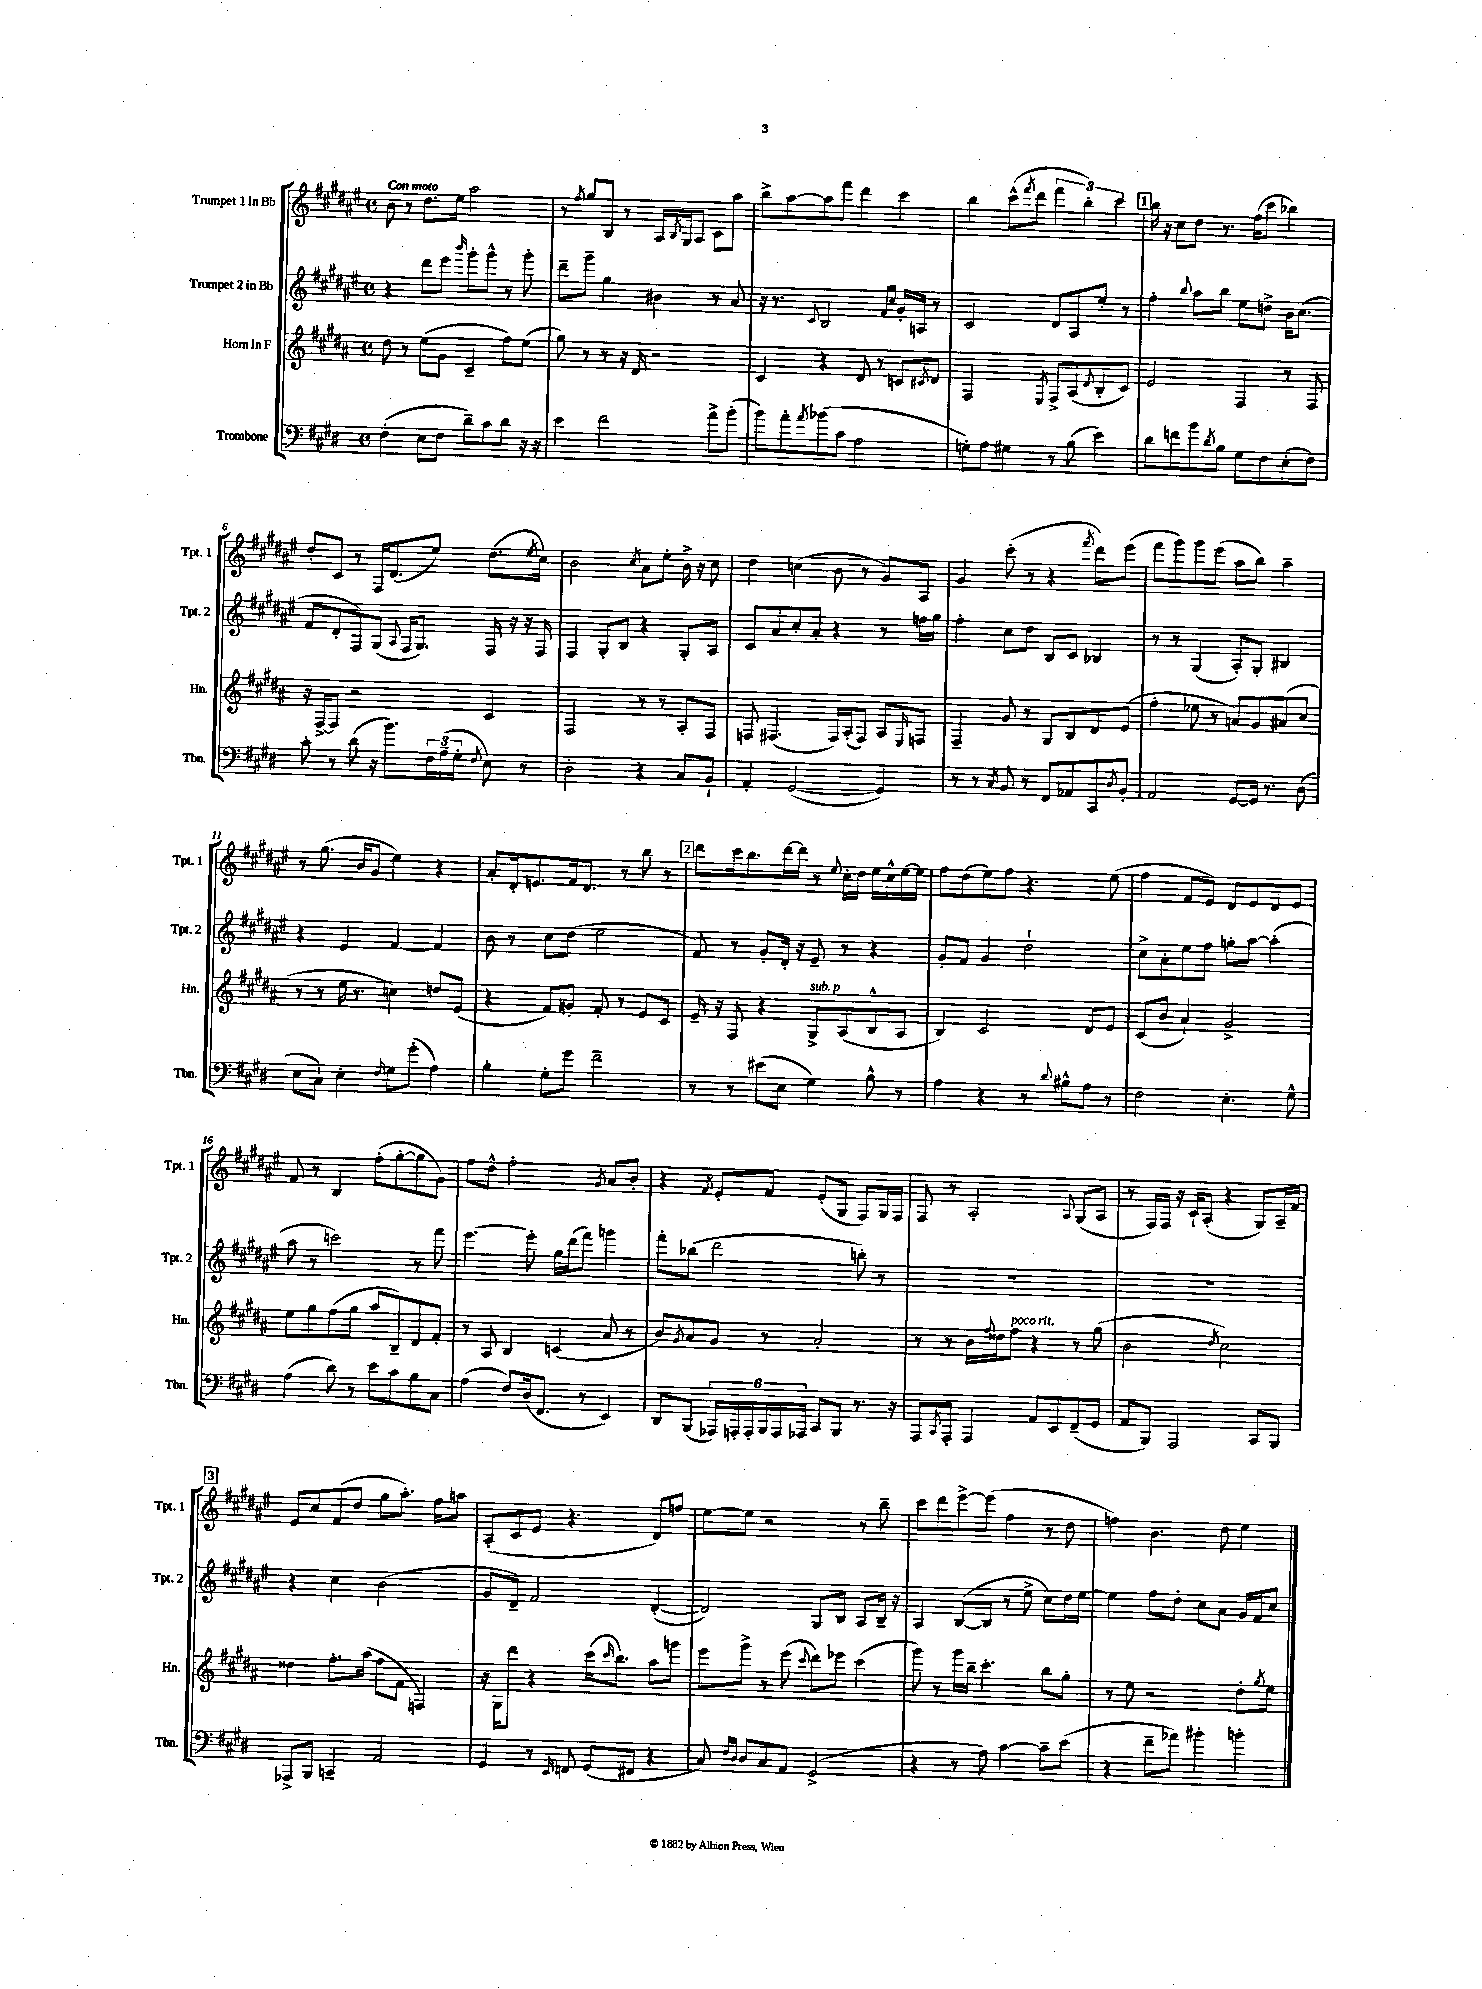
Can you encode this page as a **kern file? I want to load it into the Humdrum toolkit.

**kern	**kern	**kern	**kern
*part4	*part3	*part2	*part1
*staff4	*staff3	*staff2	*staff1
*I"Trombone	*I"Horn in F	*I"Trumpet 2 in Bb	*I"Trumpet 1 in Bb
*I'Tbn.	*I'Hn.	*I'Tpt. 2	*I'Tpt. 1
*clefF4	*clefG2	*clefG2	*clefG2
*k[f#c#g#d#]	*k[f#c#g#d#a#]	*k[f#c#g#d#a#e#]	*k[f#c#g#d#a#e#]
*M4/4	*M4/4	*M4/4	*M4/4
*met(c)	*met(c)	*met(c)	*met(c)
=1	=1	=1	=1
!	!	!	!LO:TX:a:B:t=Con moto
(4F#'\	8dd#\	4r	8b\
.	8r	.	8r
8E\L	(8ee\L	8ddd#\L	8.dd#\L
8F#\J	8g#\J	8eee#\J	.
.	.	.	16ee#\Jk
.	.	16qqbbb/	.
8d#~\L)	4c#~/	8ggg#'\L	2aa#\
8c#\	.	8ggg#^^\J	.
8d#\J	8ff#\L)	8r	.
16r	(8ee\J	8ggg#'\	.
16r	.	.	.
=2	=2	=2	=2
4e\	8gg#\)	8ddd#~\L	8r
.	.	.	8qff#/
.	8r	8ggg#~\J	8gg#/L
2f#\	8r	4gg#\	8B/J
.	16r	.	8r
.	16d#/	.	.
.	2r	4b#X\	16A#/LL
.	.	.	8qB/
.	.	.	16G#/J
.	.	.	8A#/J
8a^\L	.	8r	8c#\L
(8b'\J	.	8a#/	8aa#\J
=3	=3	=3	=3
8b\L)	4c#/	16r	8bb^\L
.	.	8.r	.
8a'\	.	.	[8aa#\
8qa/	.	8qqc#/	.
(8b-X\	4r	2B/	8aa#\]
8c#\J	.	.	8fff#\J
2A\	8d#/	.	4ddd#\
.	8r	.	.
.	.	16qqf#/LL	.
.	.	16qqcc#/JJ	.
.	8cn/L	16g#'/LL	4ccc#\
.	.	16An/JJ	.
.	8qc#X/	.	.
.	8d#/J	8r	.
=4	=4	=4	=4
8Gn'\L)	2F#/	2c#/	4bb\
8A\J	.	.	.
4G#X\	.	.	(8ccc#^^\L
.	.	.	8qfff#/
.	.	.	8ddd#\J
.	8qE/	.	.
8r	8F#^/L	8d#/L	6fff#\
(8B\	(8A#/	8A#/	.
.	.	.	6bb'\)
.	8qqd#/	.	.
4e\)	8B'/	8ee#'/J	.
.	.	.	6ccc#\
.	8c#/J)	8r	.
!!LO:REH:place=s1:t=1
=5	=5	=5	=5
8d#\L	2e/	4ff#'\	16bb\
.	.	.	16r
8fn\	.	.	8cc#\L
.	.	8qqbb/	.
8b\	.	8aa#\L	8dd#\J
8qd#/	.	.	.
8B\J	.	8bb\J	8.r
8G#\L	4F#/	8ee#\L	.
.	.	.	(16ff#\KL
8F#\	.	8ddn^\J	8ccc#\J
(8E'\	8r	16b\KL	4bb-X\)
.	.	(8.cc#\J	.
8F#\J)	8F#/	.	.
!!LO:LB:g=z
=6	=6	=6	=6
8c#'\	16r	8f#/L	8dd#'/L
.	[16F#^/KL	.	.
8r	8F#/J]	8d#'/	8c#/J
(8d#\	2r	8F#/)	8r
16r	.	(8G#/J	16F#/KL
8.b\L)	.	.	(8.d#/
.	.	8qqA#/	.
.	.	16F#/KL	.
.	.	8.G#/J)	.
24F#\L	.	.	8ee#/J)
(24A~\	.	.	.
24G#'\JJ	.	.	.
8qF#/	.	.	.
8E\)	4c#/	16F#/	(8.dd#\L
.	.	16r	.
8r	.	16r	.
.	.	.	8qee#/
.	.	16F#/	16cc#\Jk)
=7	=7	=7	=7
2D#'\	2F#/	4F#/	2b\
.	.	8G#'/L	.
.	.	8B/J	.
.	.	.	8qcc#/
4r	8r	4r	8a#\L
.	8r	.	8ee#'\J
8C#/L	8A#'/L	8G#'/L	16b^\
.	.	.	16r
8BB`/J	8F#/J	8A#/J	8cc#\
=8	=8	=8	=8
4AA'/	8Fn/	8c#/L	4dd#\
.	(4.F#X/	8a#/	.
([2GG#/	.	8cc#'/	(4ccn\
.	.	8a#'/J	.
.	16F#/LL)	4r	8b\
.	(16A#'/J	.	.
.	8F#/J)	.	8r
4GG#/])	8A#/L	8r	8g#/L)
.	16qqE/	.	.
.	8Fn/J	16ffn\LL	8A#/J
.	.	16gg#\JJ	.
=9	=9	=9	=9
8r	4F#~/	4ff#'\	4g#/
8r	.	.	.
8qC#/	.	.	.
8BB/	8g#/	8cc#\L	(8ccc#'\
8r	8r	8dd#\J	8r
8FF#/L	8G#/L	8B/L	4r
8AA-X/	8B/	8c#/J	.
.	.	.	8qfff#/
8CC#/	8d#/	4B-X/	8ddd#\L)
8qD#/	.	.	.
8BB'/J	(8e/J	.	(8eee#\J
=10	=10	=10	=10
2AA/	4ff#'\	8r	8fff#\L
.	.	8r	8ggg#\)
.	8ee-X\	(4G#/	8ggg#\
.	8r	.	(8eee#\J
[8GG#/L	8an/L)	8A#'/L)	8aa#\L
16GG#/Jk]	8g#/	8G#'/J	8bb\J)
8.r	.	.	.
.	(8a#X/	4B#X/	4aa#~\
(8D#\	8cc#/J	.	.
!!LO:LB:g=z
=11	=11	=11	=11
8E\L	8r	4r	8r
8C#`\J)	8r	.	(8.gg#\
4E'\	16ee\	4e#/	.
.	8.r	.	16b/KL
.	.	.	8g#/J
16qqF#/	.	.	.
8G#\L	4ccn\)	[4f#/	4ee#\)
(8g#'\J	.	.	.
4A\)	8ddn/L	4f#/]	4r
.	(8e/J	.	.
=12	=12	=12	=12
4B'\	4r	8b\	8a#'/L
.	.	8r	16d#'/k
.	.	.	8.en/
8G#'\L	8f#/L)	8cc#\L	.
8g#\J	8gn'/J	(8dd#\J	16f#/k
.	.	.	8.d#/J
2f#~\	8f#'/	2ee#\	.
.	8r	.	8r
.	8e/L	.	8bb\
.	8c#/J	.	8r
!!LO:REH:place=s1:t=2
=13	=13	=13	=13
8r	16e~/	8f#/)	8ddd#\L
.	16r	.	.
8r	8F#/	8r	16ccc#\k
.	.	.	8.bb\
(8e#X\L	4r	8g#'/L	.
8E\J	.	16d#'/Jk	[16ddd#\L
.	.	16r	16ddd#\JJ]
!	!LO:TX:a:i:t=sub. p	!	!
4G#\)	8G#^/L	8e#~/	8r
.	.	.	8qqee#/
.	(8A#/	8r	16cc#'\LL
.	.	.	16dd#\JJ
8B^^\	8B^^/	4r	16ee#\LL
.	.	.	16cc#^^\
8r	8A#/J	.	[16ee#\
.	.	.	16ee#\JJ]
=14	=14	=14	=14
4A\	4B/)	8g#'/L	8ff#\L
.	.	8f#/J	(8dd#\
4r	2c#/	4g#/	8ee#\)
.	.	.	8ff#\J
8r	.	2dd#`\	4.r
8qqd#/	.	.	.
8B#X^^\L	.	.	.
8A\J	8d#/L	.	.
8r	8e/J	.	(8ee#\
=15	=15	=15	=15
2F#\	(8c#/L	8cc#^\L	4ff#\
.	8b/J	8a#'\	.
.	4a#`/)	8ee#\	8f#/L
.	.	8ff#\J	8e#/J)
4.E'\	2g#^/	8ggn'\L	8d#/L
.	.	[8aa#\J	8e#/
.	.	(4aa#'\]	8d#/
8G#^^\	.	.	8e#/J
!!LO:LB:g=z
=16	=16	=16	=16
(4A\	8ee\L	8aa#\	8f#/
.	8gg#\	8r	8r
8d#\)	(8ff#\	2cccn\)	4B/
8r	8gg#\J	.	.
8e\L	8aa#/L	.	(8ff#'\L
8c#\	8B~/)	.	[8gg#'\
8B\	8d#/	8r	8gg#\]
8C#\J	8f#'/J	8fff#\	8g#\J)
=17	=17	=17	=17
(4A\	8r	[4.eee#\	8ff#\L
.	8A#/	.	8dd#^^\J
8F#/L)	4B/	.	2ff#'\
(16D#/k	.	8eee#'\]	.
8.FF#/J	.	.	.
.	(4cn/	16gg#\LL	.
.	.	(16ddd#\J	.
8r	.	8fff#\J)	.
.	.	.	8qg#/
4EE/)	8a#/	4gggn\	8a#/L
.	8r	.	8b'/J
=18	=18	=18	=18
8DD#/L	8b/L)	8fff#'\L	4r
.	8qg#/	.	.
(8BBB/J	8a#/	(8bb-X\J	.
.	.	.	8qf#/
24AAA-X/LL)	8g#/J	2ddd#\	8e#'/L
24AAAn'/	.	.	.
24AAA'/	.	.	.
24BBB/	8r	.	8f#/J
24AAA/	.	.	.
24AAA-X/JJ	.	.	.
8CC#/L	2a#'/	.	(8e#'/L
8BBB/J	.	.	8G#/J
8.r	.	8bbn'\)	8F#/L)
.	.	8r	16G#/L
16r	.	.	16F#/JJ
=19	=19	=19	=19
8AAA/L	8r	1r	8F#/
8qCC#/	.	.	.
8AAA'/J	8r	.	8r
4AAA/	16b\LL	.	2A#'/
.	8qqff#/	.	.
.	16dd##X\J	.	.
!	!LO:TX:a:i:t=poco rit.	!	!
.	8ff#\J	.	.
8AA/L	4r	.	.
8EE/	.	.	.
.	.	.	8qqA#/
(8FF#~/	8r	.	(8G#/L
8GG#/J	(8gg#\	.	8A#/J
=20	=20	=20	=20
8AA/L	2b\	1r	8r
8BBB/J)	.	.	16F#/LL)
.	.	.	16F#/JJ
2AAA/	.	.	16r
.	.	.	16c#`/KL
.	.	.	(8A#'/J
.	8qdd#/	.	.
.	2cc#\)	.	4r
8CC#/L	.	.	8G#/L)
8BBB/J	.	.	16A#~/L
.	.	.	16f#/JJ
!!LO:LB:g=z
!!LO:REH:place=s1:t=3
=21	=21	=21	=21
8AAA-X^/L	4dd##X\	4r	8e#/L
8BBB/J	.	.	8cc#/
4CCn~/	8.ff#'\L	4cc#\	(8f#/
.	.	.	8dd#/J
.	(16aa#\Jk	.	.
2AA/	8ff#\L	(2b\	8gg#\L
.	8f#\J	.	8.aa#'\J)
.	4Fn/)	.	.
.	.	.	16ff#\KL
.	.	.	8aan\J
=22	=22	=22	=22
4GG#/	16r	8g#/L	(8A#'/L
.	16G#\KL	.	.
.	8ddd#\J	8d#~/J)	8c#/
8r	4r	2f#/	8e#/J
16qqEE/	.	.	.
8FFn/	.	.	4.r
(8GG#/L	(16ccc#\KL	.	.
.	16qqccc#/	.	.
.	8.bb\J)	.	.
8FF#X/J	.	.	.
4r	8aa#\L	([4d#'/	8d#/L)
.	8gggn\J	.	8ffn/J
=23	=23	=23	=23
8C#/)	8eee\L	2d#/])	[8ee#\L
16qqF#/LL	.	.	.
16qqD#/JJ	.	.	.
8D#/L	8ggg#^\J	.	8ee#\J]
8C#/	8r	.	2r
8AA/J	(8eee\	.	.
.	8qqccc#/	.	.
(2GG#^/	8ddd#\L)	8G#/L	.
.	8eee-X\J	8B/J	.
.	(4ccc#\	8A#/L	8r
.	.	16B~/Jk	8bb~\
.	.	16r	.
=24	=24	=24	=24
4r	8ggg#\)	4A#/	8ccc#\L
.	8r	.	8ddd#\
8r	16ggg#\LL	([8B/L	[8eee#^\
.	16bb~\JJ	.	.
8A\)	4.ccc#'\	8B/J]	(8eee#\J]
[4c#\	.	8r	4ff#\
.	.	8ee#^\	.
8c#~\L]	8bb\L	8cc#\L)	8r
(8e\J	8gg#'\J	16dd#\L	8dd#\
.	.	[16ee#\JJ	.
=25	=25	=25	=25
4r	8r	4ee#\]	4ffn\)
.	8ee\	.	.
8f#~\L	2r	8ff#\L	4.b\
8a-X\J)	.	8dd#'\J	.
4b#X'\	.	8cc#\L	.
.	.	8a#\J	8dd#\
4bn'\	8dd#'\L	16g#/LL	4ee#\
.	.	16f#/J	.
.	8qgg#/	.	.
.	8ee\J	8cc#/J	.
==	==	==	==
*-	*-	*-	*-
